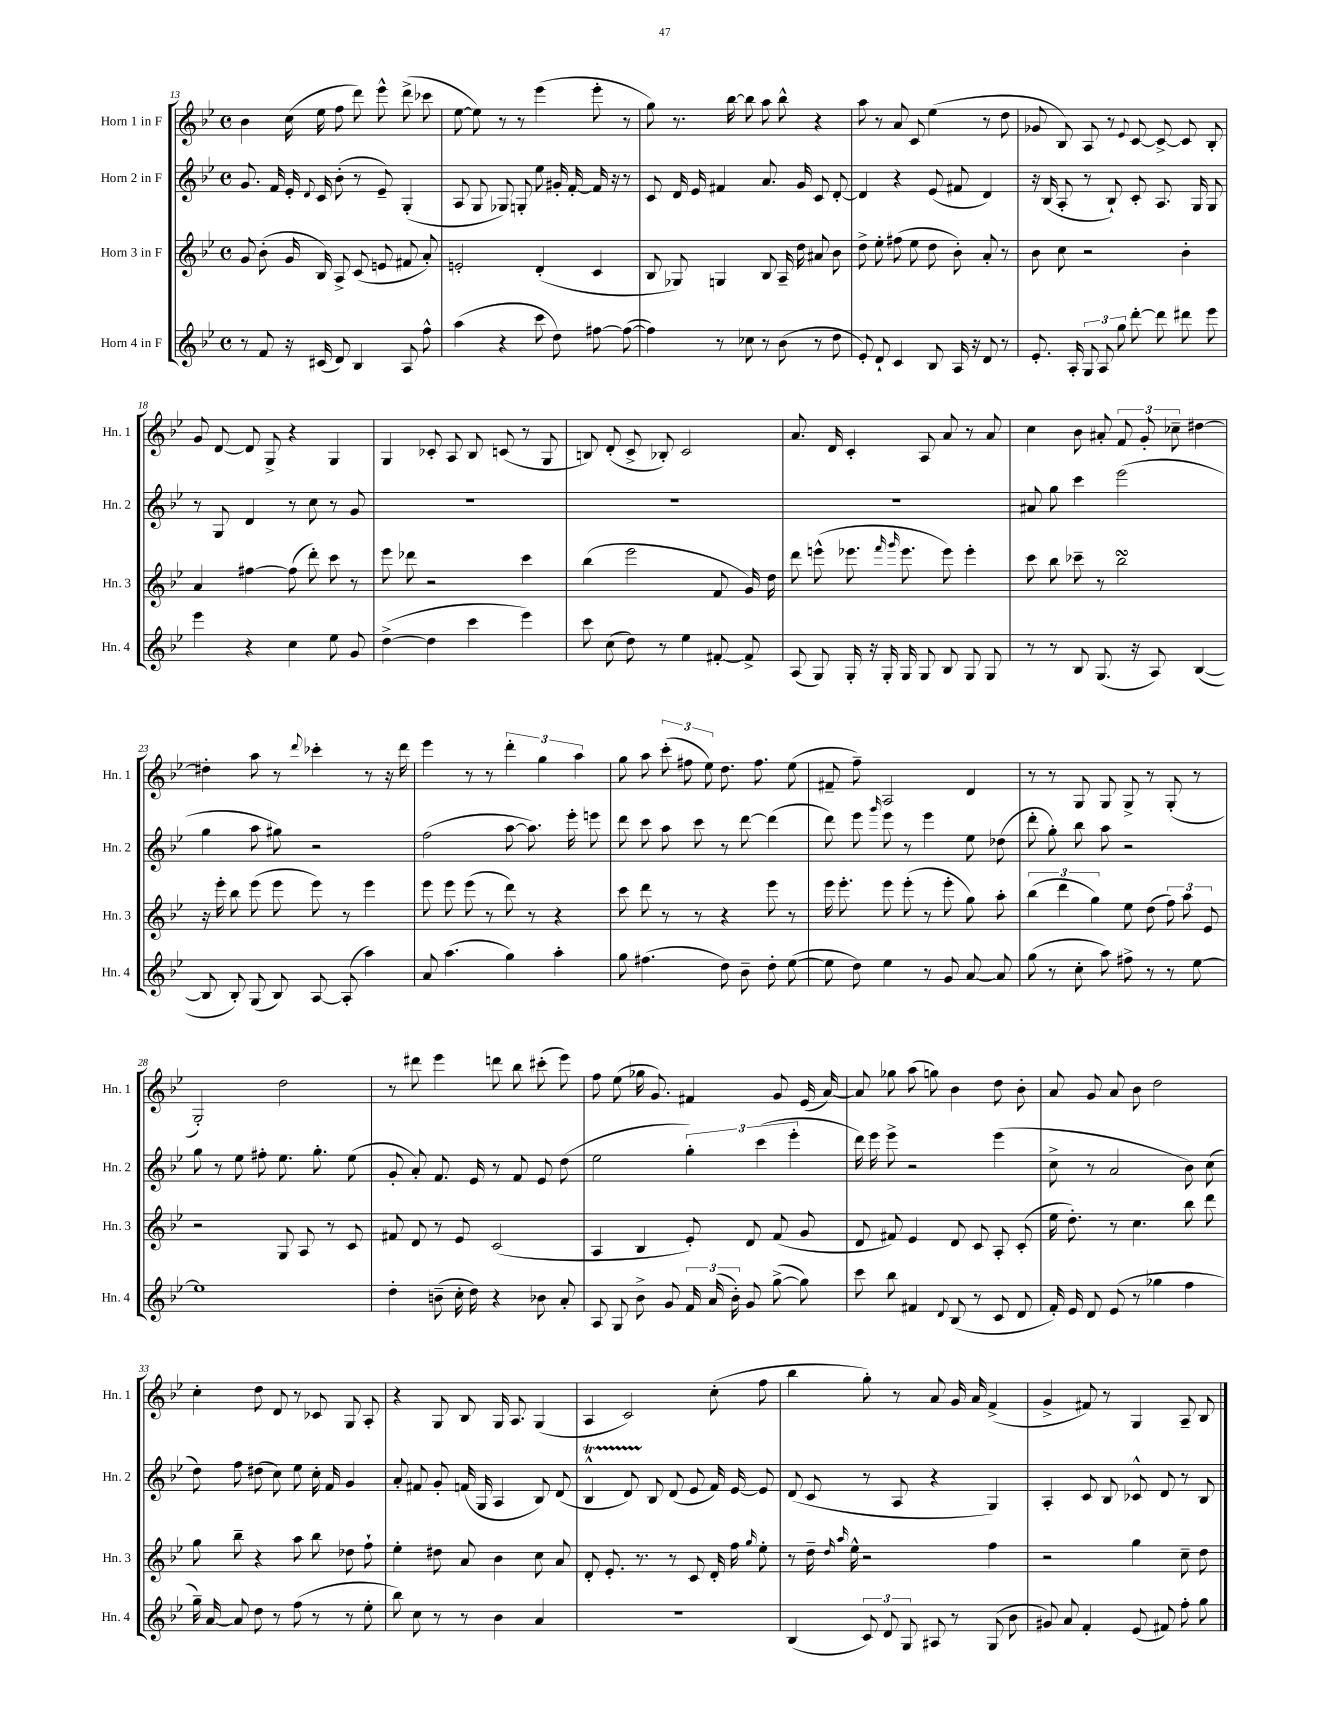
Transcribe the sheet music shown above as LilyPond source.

<<
\new StaffGroup <<
\new Staff = "s0" \with { instrumentName = "Horn 1 in F" shortInstrumentName = "Hn. 1" } {
    \clef treble \key bes \major \defaultTimeSignature \time 4/4
    \autoBeamOff bes'4 c''16( ees''16 f''8 d'''8) ees'''8-^ d'''8->( ces'''8 |
    ees''8~ ees''8) r8 r8 ees'''4( ees'''8-. r8 |
    g''8) r8. bes''16~ bes''8 a''8 bes''8-^ r4 |
    a''8 r8 a'8 c'8 ees''4( r8 d''8 |
    ges'8 bes8) a8 r8 \appoggiatura { ees'8 } c'8~ c'8~-> c'8 bes8-. |
    g'8 d'8~ d'8 g8-> r4 g4 |
    g4 ces'8-. a8 bes8 c'8( r8 g8 |
    b8) d'8-.( c'8-> bes8-.) c'2 |
    a'8. d'16 c'4-. a8 a'8 r8 a'8 |
    c''4 bes'8 ais'8-. \tuplet 3/2 { f'8 g'8-. ces''8-- } dis''4~ |
    dis''4-. a''8 r8 \appoggiatura { d'''8 } ces'''4-. r8 r16 d'''16 |
    ees'''4 r8 r8 \tuplet 3/2 { d'''4-. g''4 a''4 } |
    g''8 a''8 \tuplet 3/2 { c'''8-.( fis''8 ees''8) } d''8. fis''8. ees''8( |
    fis'8-- f''8--) a2 d'4 |
    r8 r8 g8 g8 g8-> r8 g8-.( r8 |
    g2-.) d''2 |
    r8 dis'''8 ees'''4 d'''8 bes''8 cis'''8-.( ees'''8) |
    f''8 ees''8( ges''16 g'8.) fis'4 g'8 ees'16( a'16~) |
    a'8 ges''8 a''8( g''8) bes'4 d''8 bes'8-. |
    a'8 g'8 a'8 bes'8 d''2 |
    c''4-. d''8 d'8 r8 ces'8 g8 a8-. |
    r4 g8 bes8 g16 a8. g4( |
    a4 c'2) c''8-.( f''8 |
    bes''4 g''8-.) r8 a'8 g'16 a'16 f'4->( |
    g'4-> fis'8) r8 g4 a8-- bes8 \bar "|." |
}
\new Staff = "s1" \with { instrumentName = "Horn 2 in F" shortInstrumentName = "Hn. 2" } {
    \clef treble \key bes \major \defaultTimeSignature \time 4/4
    \autoBeamOff g'8. f'16 ees'16-. \appoggiatura { d'8 } c'16 bes'8-.( r8 ees'8--) g4-.( |
    a8 g8 ges8) g8-. ees''8 gis'16-. f'16~-. f'16 r16 r8 |
    c'8 d'16 ees'16 fis'4 a'8. g'16 c'8 d'8~-. |
    d'4 r4 ees'8( fis'8 d'4) |
    r16 bes16( a8-. r8 bes8-!) c'8-. a8. g16 g8 |
    r8 g8 d'4 r8 c''8 r8 g'8 |
    R1 |
    R1 |
    R1 |
    ais'8 g''8 c'''4 ees'''2( |
    g''4 a''8 gis''8) r2 |
    f''2( a''8~ a''8.) ees'''16-. e'''8 |
    d'''8 c'''8 a''8 c'''8 r8 d'''8~ d'''4( |
    d'''8) ees'''8 \grace { g'''16 } ees'''8 r8 ees'''4 ees''8 des''8( |
    d'''8-. g''8-.) bes''8 a''8 r2 |
    g''8 r8 ees''8 fis''8-. ees''8. g''8.-. ees''8( |
    g'8-. a'8-.) f'8. ees'16 r8 f'8 ees'8 d''8( |
    ees''2 \tuplet 3/2 { g''4-.) c'''4( ees'''4-. } |
    d'''16) ees'''16 ees'''8-> r2 ees'''4( |
    c''8-> r8 a'2 bes'8) c''8( |
    d''8) f''8 dis''8( c''8) ees''8 c''16-. f'16 g'4 |
    a'8-. fis'8 g'8-. f'16( g16 a4 bes8) d'8( |
    bes4-^\startTrillSpan d'8) bes8\stopTrillSpan d'8( ees'8 f'16) ees'16~ ees'8 |
    d'8( c'8 r8 a8 r4 g4) |
    a4-. c'8 bes8 ces'8-^ d'8 r8 bes8 \bar "|." |
}
\new Staff = "s2" \with { instrumentName = "Horn 3 in F" shortInstrumentName = "Hn. 3" } {
    \clef treble \key bes \major \defaultTimeSignature \time 4/4
    \autoBeamOff g'8 bes'8-.( g'16 bes16) a8-> c'8( e'8 fis'8 a'8-.) |
    e'2-. d'4-.( c'4 |
    bes8 ges8) g4 bes8 a16-- d''16 ais'8 bes'8 |
    d''8-> ees''8-. fis''8( ees''8 d''8 bes'8-.) a'8-. r8 |
    bes'8 c''8 r2 bes'4-. |
    a'4 fis''4~ fis''8( d'''8-.) c'''8 r8 |
    ees'''8 des'''8 r2 c'''4 |
    bes''4( ees'''2 f'8 g'16) d''16 |
    d'''8 e'''8-^( ees'''8. \grace { f'''16 g'''16 } ees'''8. ees'''8) ees'''4-. |
    c'''8 bes''8 ces'''8-- r8 bes''2\turn |
    r16 ees'''16-. bes''8 ees'''8( ees'''8 ees'''8) r8 ees'''4 |
    ees'''8 ees'''8 ees'''8( r8 d'''8) r8 r4 |
    c'''8 d'''8 r8 r8 r4 ees'''8 r8 |
    ees'''16 ees'''8.-. ees'''8 ees'''8-.( r8 ees'''8-. g''8) a''8-. |
    \tuplet 3/2 { bes''4( d'''4 g''4) } ees''8 d''8( \tuplet 3/2 { f''8) a''8 ees'8 } |
    r2 g8 a8 r8 c'8 |
    fis'8 d'8 r8 ees'8 c'2( |
    a4 bes4 ees'8-.) d'8 f'8( g'8 |
    d'8 fis'8) ees'4 d'8 c'8 a8-. c'8-.( |
    ees''16 d''8.-.) r8 c''4. bes''8 d'''8 |
    g''8 bes''8-- r4 a''8 bes''8 des''8 f''8-! |
    ees''4-. dis''8 a'8 bes'4 c''8 a'8 |
    d'8-. ees'8.-. r8. r8 c'8 d'16-. f''16 \grace { g''16 } ees''8-. |
    r8 d''16-- \grace { d''16 a''16 } ees''16-^ r2 f''4 |
    r2 g''4 c''8-- d''8 \bar "|." |
}
\new Staff = "s3" \with { instrumentName = "Horn 4 in F" shortInstrumentName = "Hn. 4" } {
    \clef treble \key bes \major \defaultTimeSignature \time 4/4
    \autoBeamOff r8 f'8 r16 cis'16( d'8) bes4 a8 f''8-^ |
    a''4( r4 c'''8 d''8) fis''8~ fis''8~( |
    fis''4) r8 ces''8 r8 bes'8( r8 d''8 |
    ees'8-.) d'8-! c'4 bes8 a16 r16 d'8 r8 |
    ees'8.-. a16-. \tuplet 3/2 { g8 a8 g''8 } d'''8~-. d'''8 dis'''8 ees'''8 |
    ees'''4 r4 c''4 ees''8 g'8 |
    d''4~->( d''4 c'''4 ees'''4) |
    c'''8 c''8( d''8) r8 ees''4 fis'8~-. fis'8-> |
    a8( g8) g16-. r16 g16-. g16 g8 bes8 g8 g8 |
    r8 r8 bes8 g8.( r16 a8) bes4~( |
    bes8 bes8-.) g8( bes8) a8~ a8-.( a''4) |
    a'8 a''4.( g''4) a''4-. |
    g''8 fis''4.( d''8) bes'8-- d''8-. ees''8~( |
    ees''8 d''8) ees''4 r8 g'8 a'8~ a'8 |
    g''8( r8 c''8-. a''8) fis''8-> r8 r8 ees''8~ |
    ees''1 |
    d''4-. b'8--( c''16-. d''16) r4 bes'8 a'8-. |
    a8 g8 bes'8-> g'8 \tuplet 3/2 { f'16 a'16( bes'16-.) } g'8 g''8~->( g''8) |
    c'''8 bes''8 fis'4 \appoggiatura { d'8 } bes8( r8 c'8 d'8 |
    f'16-.) ees'16 d'8 ees'8( r8 ges''4 f''4 |
    g''16--) a'16~ a'8 d''8 r8 f''8( r8 r8 ees''8-. |
    bes''8) c''8 r8 r8 bes'4 a'4 |
    R1 |
    bes4( \tuplet 3/2 { c'8) d'8 g8 } ais8 r8 g8( bes'8 |
    gis'8) a'8 f'4-. ees'8( fis'8) f''8-. g''8 \bar "|." |
}
>>
>>
\layout { \context { \Score currentBarNumber = #13 } }
